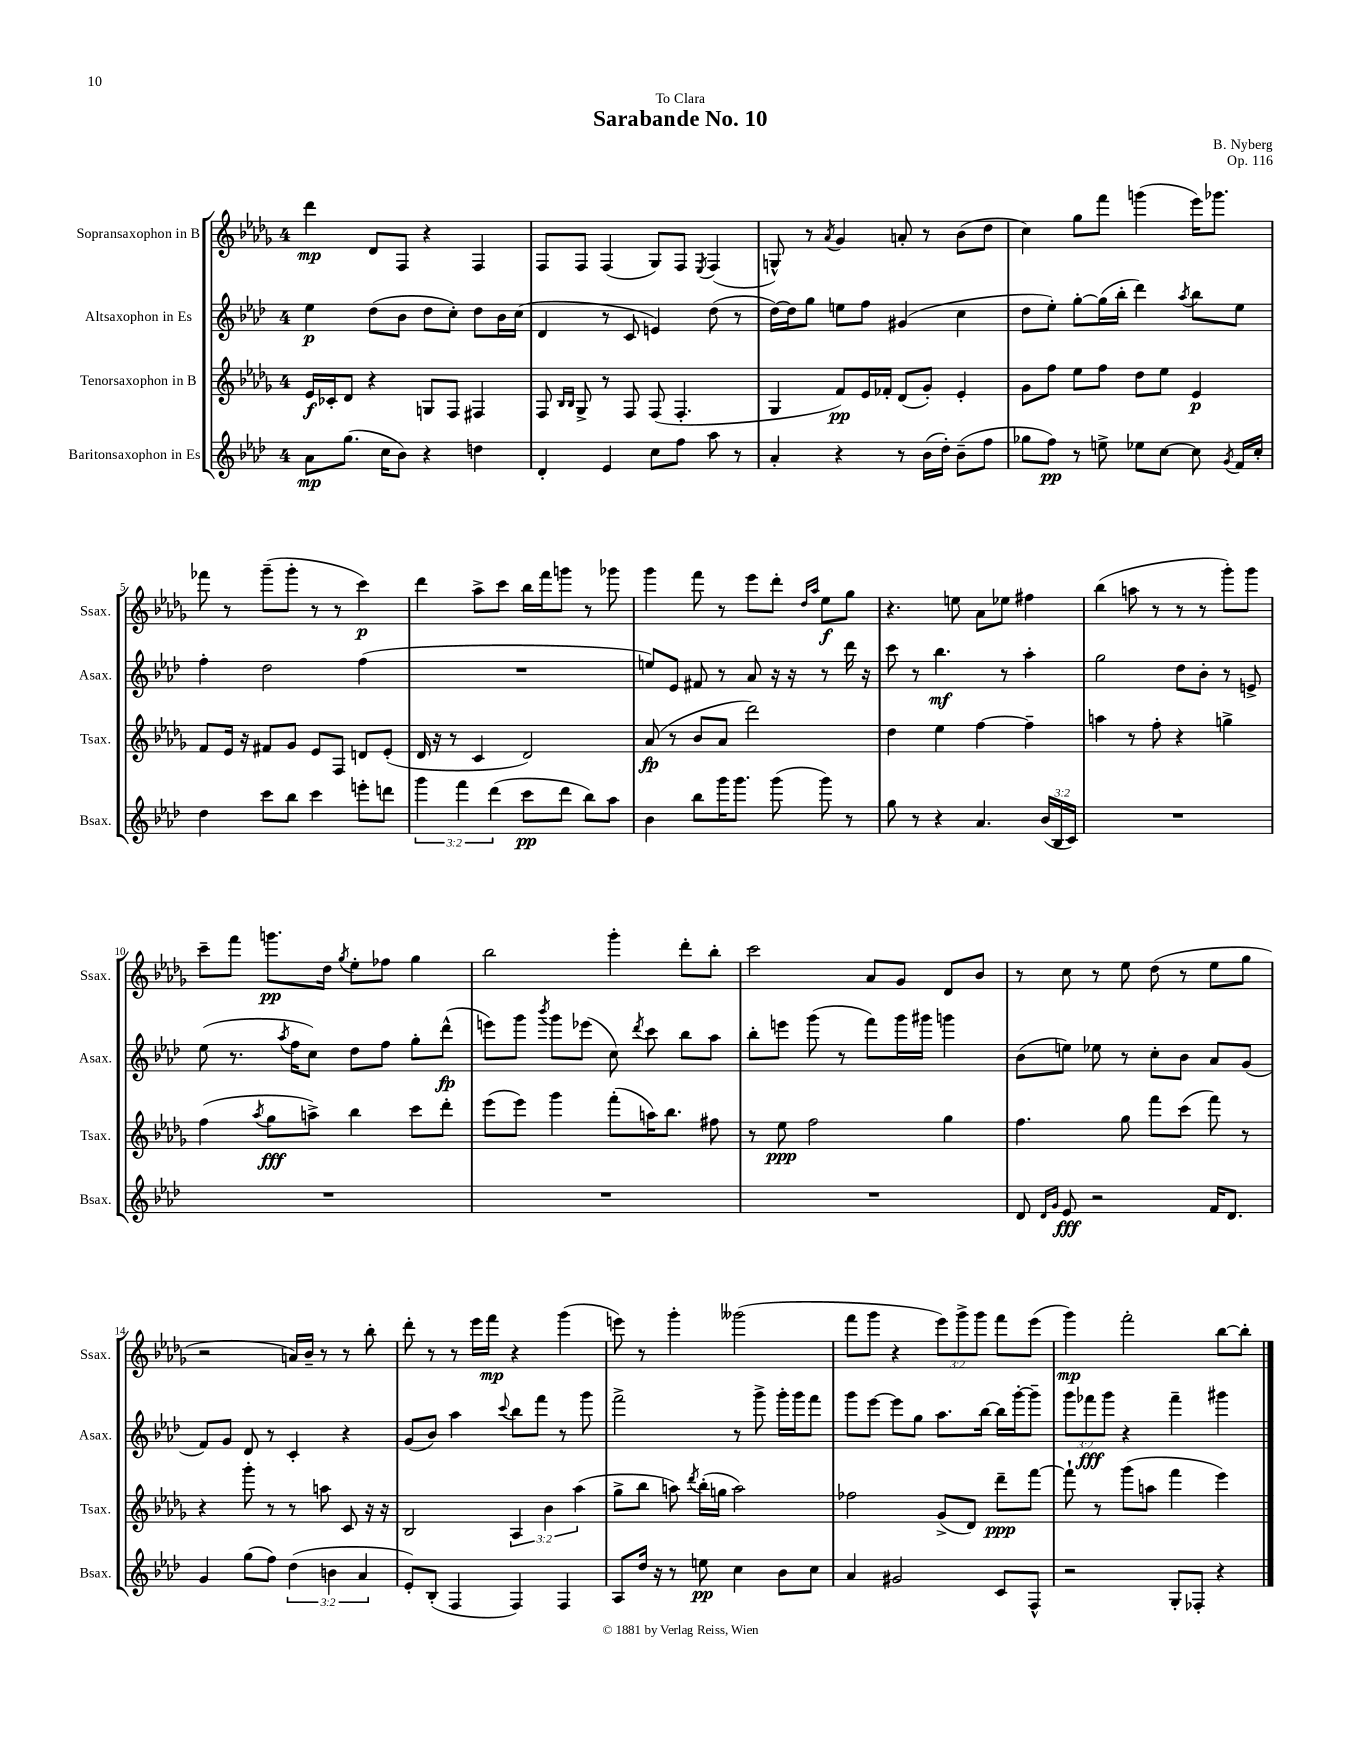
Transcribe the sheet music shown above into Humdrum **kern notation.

**kern	**kern	**kern	**kern
*staff4	*staff3	*staff2	*staff1
*clefG2	*clefG2	*clefG2	*clefG2
*k[b-e-a-d-]	*k[b-e-a-d-g-]	*k[b-e-a-d-]	*k[b-e-a-d-g-]
*M4/4	*M4/4	*M4/4	*M4/4
8a-\L	16e-/LL	4ee-\	4ddd-\
.	16c-'/J	.	.
(8.gg\J	8d-/J	.	.
.	4r	(8dd-\L	8d-/L
16cc\LK	.	.	.
8b-\J)	.	8b-\J	8F/J
4r	8G/L	8dd-\L	4r
.	8F/J	8cc'\J)	.
4dd\	4F#/	8dd-\L	4F/
.	.	16b-\L	.
.	.	(16cc\JJ	.
=	=	=	=
4d-'/	8F/	4d-/	8F/L
.	16qqB-/LL	.	.
.	16qqB-/JJ	.	.
.	8G-^/	.	8F/J
4e-/	8r	8r	(4F/
.	8F/	8c/	.
8cc\L	(8F/	4e/)	8G-/L)
8ff\J	4.F'/	.	8F/J
.	.	.	8qE-/
8aa-\	.	(8dd-\	(4F/
8r	.	8r	.
=	=	=	=
4a-'/	4G-/	[16dd-\LL)	8G^^/)
.	.	16dd-\]J	.
.	.	8gg\J	8r
.	.	.	8qa-/
4r	8f/L)	8ee\L	4g-/
.	16e-/L	8ff\J	.
.	16f-'/JJ	.	.
8r	(8d-/L	(4g#/	8a'/
(16b-\LL	8g-'/J)	.	8r
16dd-'\JJ)	.	.	.
(8b-~\L	4e-'/	4cc\	(8b-\L
8ff\J	.	.	8dd-\J
=	=	=	=
8gg-\L	8g-\L	8dd-\L	4cc\)
8ff\J)	8ff\J	8ee-'\J)	.
8r	8ee-\L	[8gg'\L	8gg-\L
8ee^\	8ff\J	(16gg\]L	8fff\J
.	.	16bb-'\JJ	.
8ee-\L	8dd-\L	4ddd-\)	(4ggg\
[8cc\J	8ee-\J	.	.
.	.	8qaa-/	.
8cc\]	4e-/	8bb-\L	16eee-\LK)
.	.	.	8.ggg-\J
8qg/	.	.	.
16f/LL	.	8ee-\J	.
16cc'/JJ	.	.	.
=	=	=	=
4dd-\	8f/L	4ff'\	8fff-\
.	16e-/Jk	.	8r
.	16r	.	.
8ccc\L	8f#/L	2dd-\	(8ggg-~\L
8bb-\J	8g-/J	.	8ggg-'\J
4ccc\	8e-/L	.	8r
.	8F/J	.	8r
8eee'\L	8d/L	(4ff\	4ccc\)
8ddd\J	(8e-'/J	.	.
=	=	=	=
6ggg\	16d-/	1r	4ddd-\
.	16r	.	.
.	8r	.	.
6fff\	.	.	.
.	4c/	.	8aa-^\L
(6ddd-\	.	.	.
.	.	.	8ccc\J
8ccc\L	2d-/)	.	16bb-\LL
.	.	.	16fff\J
8ddd-\J	.	.	8ggg\J
8bb-\L)	.	.	8r
8aa-\J	.	.	8ggg-\
=	=	=	=
4b-\	(8a-/	8ee/L)	4ggg-\
.	8r	8e-/J	.
8bb-\L	8b-/L	8f#/	8fff\
16ggg\K	8a-/J	8r	8r
8.ggg\J	.	.	.
.	2ddd-\)	8a-/	8eee-\L
(8ggg\	.	16r	8ddd-'\J
.	.	16r	.
.	.	.	16qqdd-/LL
.	.	.	16qqaa-/JJ
8ggg\)	.	8r	8ee-\L
8r	.	16ddd-\	8gg-\J
.	.	16r	.
=	=	=	=
8gg\	4dd-\	8ccc\	4.r
8r	.	8r	.
4r	4ee-\	4.bb-\	.
.	.	.	8ee\
4.a-/	[4ff\	.	8a-\L
.	.	8r	8ee-\J
.	4ff~\]	4aa-'\	4ff#\
(24b-/LL	.	.	.
24B-/	.	.	.
24c/JJ)	.	.	.
=	=	=	=
1r	4aa\	2gg\	(4bb-\
.	8r	.	8aa\
.	8ff'\	.	8r
.	4r	8dd-\L	8r
.	.	8b-'\J	8r
.	4gg^\	8r	8ggg-'\L)
.	.	8e^/	8ggg-\J
=	=	=	=
1r	(4ff\	(8ee-\	8ccc~\L
.	.	8.r	8fff\J
.	8qaa-/	.	.
.	8gg-\L	.	8.ggg\L
.	.	8qaa-/	.
.	.	16ff\LK	.
.	8aa^\J)	8cc\J)	.
.	.	.	16dd-\Jk
.	.	.	8qgg-/
.	4bb-\	8dd-\L	8ee-'\L
.	.	8ff\J	8ff-\J
.	8ccc\L	8gg'\L	4gg-\
.	8ddd-'\J	(8ddd-^^\J	.
=	=	=	=
1r	(8eee-\L	8eee\L)	2bb-\
.	8eee-\J)	8ggg\J	.
.	.	8qbbb-/	.
.	4ggg-\	8ggg\L	.
.	.	(8eee-\J	.
.	(8fff'\L	8cc\)	4ggg-'\
.	.	8qddd-/	.
.	16aa\K)	8ccc\	.
.	8.bb-\J	.	.
.	.	8bb-\L	8ddd-'\L
.	8ff#\	8aa-\J	8bb-'\J
=	=	=	=
1r	8r	8bb-'\L	2ccc\
.	8ee-\	8eee\J	.
.	2ff\	(8ggg\	.
.	.	8r	.
.	.	8fff\L)	8a-/L
.	.	16ggg\L	8g-/J
.	.	16ggg#\JJ	.
.	4gg-\	4ggg\	8d-/L
.	.	.	8b-/J
=	=	=	=
8d-/	4.ff\	(8b-\L	8r
16qqd-/LL	.	.	.
16qqg/JJ	.	.	.
8e-/	.	8ee\J)	8cc\
2r	.	8ee-\	8r
.	8gg-\	8r	8ee-\
.	8fff\L	8cc'\L	(8dd-\
.	(8ccc\J	8b-\J	8r
16f/LK	8fff\)	8a-/L	8ee-\L
8.d-/J	.	.	.
.	8r	(8g/J	8gg-\J
=	=	=	=
4g/	4r	8f/L)	2r
.	.	8g/J	.
(8gg\L	8ggg-'\	8d-/	.
8ff\J)	8r	8r	.
(6dd-\	8r	4c'/	16a/LL)
.	.	.	16b-~/JJ
.	8aa\	.	8r
6b\	.	.	.
.	8c/	4r	8r
6a-/	.	.	.
.	16r	.	8bb-'\
.	16r	.	.
=	=	=	=
8e-'/L)	2B-/	(8g/L	8ddd-'\
(8B-'/J	.	8b-/J)	8r
4F/	.	4aa-\	8r
.	.	.	16eee-\LL
.	.	.	16fff\JJ
.	.	8qqccc/	.
4F/)	6A-/	8bb-\L	4r
.	.	8fff\J	.
.	6b-\	.	.
4F/	.	8r	(4ggg-\
.	(6aa-\	.	.
.	.	8ggg\	.
=	=	=	=
8A-/L	8gg-^\L	2fff^\	8eee\)
16dd-/Jk	8bb-\J	.	8r
16r	.	.	.
8r	8aa\)	.	4ggg-'\
.	8qddd-/	.	.
8ee\	(16bb-'\LL	.	.
.	16gg\JJ	.	.
4cc\	2aa\)	8r	(2ggg--\
.	.	8ggg^\	.
8b-\L	.	16ggg'\LL	.
.	.	16ggg\J	.
8cc\J	.	8fff\J	.
=	=	=	=
4a-/	2ff-\	8ggg\L	8fff\L
.	.	[8eee-\J	8ggg-\J
2g#/	.	8eee-\]L	4r
.	.	8gg\J	.
.	(8g-^/L	8.aa-\L	12eee-\L)
.	.	.	12ggg-^\
.	8d-/J)	.	.
.	.	.	12ggg-\J
.	.	[16bb-\Jk	.
8c/L	8ddd-~\L	16bb-\]LL	8fff\L
.	.	[16ggg'\J	.
8F^^/J	[8fff\J	8ggg~\]J	(8eee-\J
=	=	=	=
2r	8fff`\]	12ggg\L	4ggg-\)
.	.	12fff-\	.
.	8r	.	.
.	.	12ggg\J	.
.	(8ggg-\L	4r	2fff'\
.	8aa\J	.	.
8G'/L	4fff\	4fff-~\	.
8F-'/J	.	.	.
4r	4eee-\)	4ggg#\	[8bb-\L
.	.	.	8bb-'\]J
==	==	==	==
*-	*-	*-	*-
